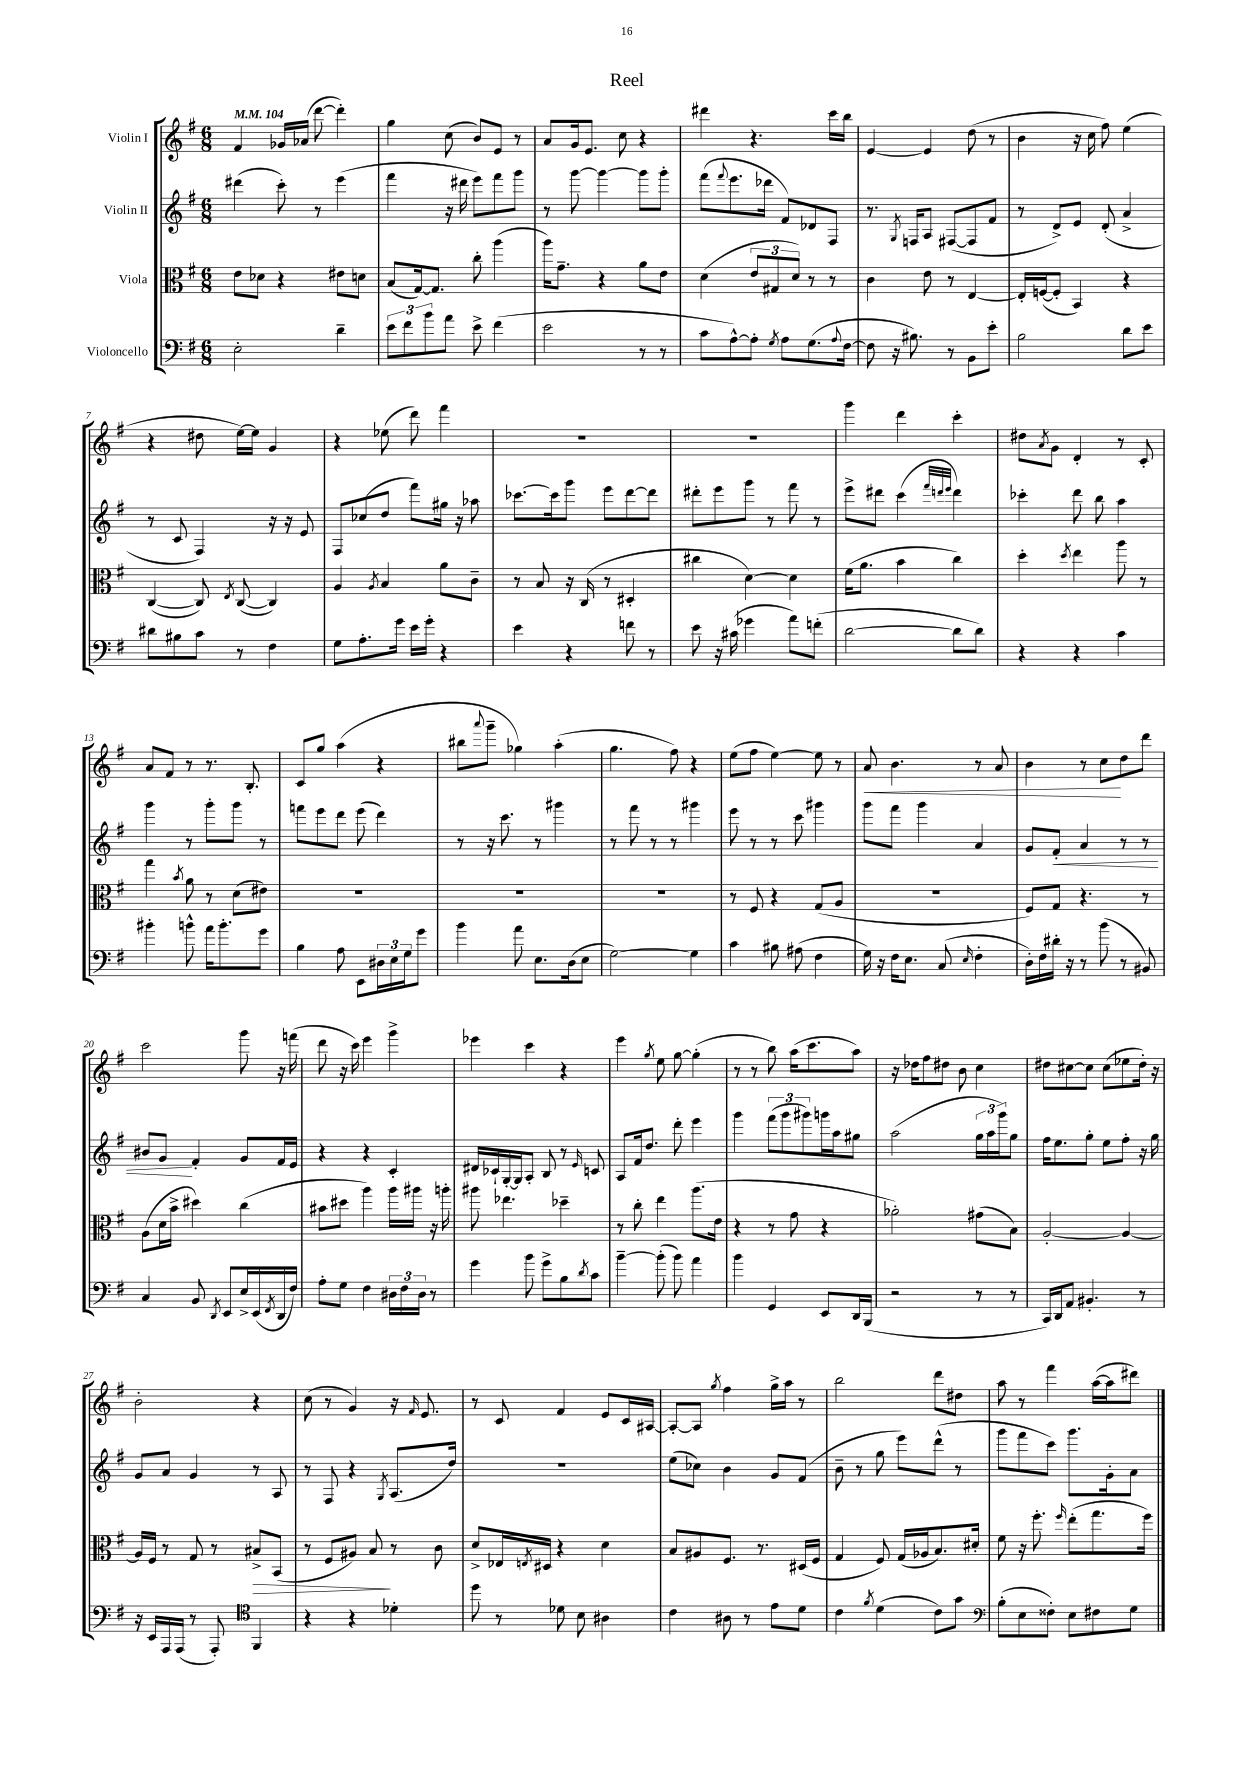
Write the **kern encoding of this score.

**kern	**kern	**dynam	**kern	**dynam	**kern	**dynam
*part4	*part3	*part3	*part2	*part2	*part1	*part1
*staff4	*staff3	*staff3	*staff2	*staff2	*staff1	*staff1
*I"Violoncello	*I"Viola	*	*I"Violin II	*	*I"Violin I	*
*clefF4	*clefC3	*	*clefG2	*	*clefG2	*
*k[f#]	*k[f#]	*	*k[f#]	*	*k[f#]	*
*M6/8	*M6/8	*	*M6/8	*	*M6/8	*
*MM104	*MM104	*	*MM104	*	*MM104	*
=1	=1	=1	=1	=1	=1	=1
2E'\	8e\L	.	(4ddd#X\	.	4f#/	.
.	8d-X\J	.	.	.	.	.
.	4r	.	8ccc'\)	.	16g-X/LL	.
.	.	.	.	.	(16a-X/JJ	.
.	.	.	8r	.	[8ddd\	.
4d~\	8e#X\L	.	(4eee\	.	4ddd'\])	.
.	8dn\J	.	.	.	.	.
=2	=2	=2	=2	=2	=2	=2
12e\L	(8B/L	.	4fff#\	.	4gg\	.
12f#\	.	.	.	.	.	.
.	[16G/k)	.	.	.	.	.
12b\	.	.	.	.	.	.
.	8.G/J]	.	.	.	.	.
8a\J	.	.	16r	.	(8cc\	.
.	.	.	16ddd#X\	.	.	.
8e^\	8cc'\	.	8eee\L)	.	8b/L)	.
(4f#\	(4aa\	.	8fff#\	.	8e/J	.
.	.	.	8ggg\J	.	8r	.
=3	=3	=3	=3	=3	=3	=3
2e\	16aa\KL)	.	8r	.	8a/L	.
.	8.g~\J	.	.	.	.	.
.	.	.	[8ggg\	.	16g/k	.
.	.	.	.	.	8.e/J	.
.	4r	.	4ggg\_	.	.	.
.	.	.	.	.	8cc\	.
8r	8a\L	.	8ggg\L]	.	4r	.
8r	8e\J	.	8ggg'\J	.	.	.
=4	=4	=4	=4	=4	=4	=4
8c\L	(4d\	.	(8fff#\L	.	4ddd#X\	.
.	.	.	8qqfff#/	.	.	.
[8A^^\)	.	.	8.eee\	.	.	.
8A'\J]	12e/L	.	.	.	4.r	.
.	.	.	16ddd-X\Jk	.	.	.
.	12G#X/	.	.	.	.	.
8qG/	.	.	.	.	.	.
8A\L	.	.	8f#/L)	.	.	.
.	12d/J)	.	.	.	.	.
(8.G\	8r	.	8d-X/	.	.	.
.	8r	.	8F#/J	.	16ccc\LL	.
8qqA/	.	.	.	.	.	.
[16F#\Jk	.	.	.	.	16bb\JJ	.
=5	=5	=5	=5	=5	=5	=5
8F#\]	4c\	.	8.r	.	[4e/	.
16r	.	.	.	.	.	.
.	.	.	8qG/	.	.	.
8.B#X\)	.	.	16Fn/KL	.	.	.
.	8e\	.	8A/J	.	4e/]	.
8r	8r	.	([8F#X/L	.	.	.
8BB\L	[4E/	.	8F#/]	.	(8dd\	.
8e'\J	.	.	8f#/J	.	8r	.
=6	=6	=6	=6	=6	=6	=6
2B\	16E'/LL]	.	8r	.	4b\	.
.	([16Fn/J	.	.	.	.	.
.	8F'/J]	.	8d^/L)	.	.	.
.	4BB/)	.	8e/J	.	16r	.
.	.	.	.	.	16cc\	.
.	.	.	(8d'/	.	8ff#\)	.
8d\L	4r	.	4a^/	.	(4ee\	.
8e\J	.	.	.	.	.	.
!!LO:LB:g=z
=7	=7	=7	=7	=7	=7	=7
8d#X\L	([4C/	.	8r	.	4r	.
8B#X\	.	.	8c/	.	.	.
8c\J	8C/])	.	4F#/)	.	8dd#X\	.
.	8qE/	.	.	.	.	.
8r	([8C/	.	.	.	[16ee\LL)	.
.	.	.	.	.	16ee\JJ]	.
4F#\	4C/])	.	16r	.	4g/	.
.	.	.	16r	.	.	.
.	.	.	8e/	.	.	.
=8	=8	=8	=8	=8	=8	=8
8G\L	4A/	.	8F#/L	.	4r	.
8.A'\	.	.	(8cc-X/	.	.	.
.	8qA/	.	.	.	.	.
.	4B/	.	8dd/J	.	(8ee-X\	.
16g\Jk	.	.	.	.	.	.
16e\LL	.	.	8fff#\L)	.	8ddd\)	.
16g'\JJ	.	.	.	.	.	.
4r	8a\L	.	16gg#X\Jk	.	4fff#\	.
.	.	.	16r	.	.	.
.	8c~\J	.	8aa-X\	.	.	.
=9	=9	=9	=9	=9	=9	=9
4e\	8r	.	[8.ccc-X\L	.	2.r	.
.	8B/	.	.	.	.	.
.	.	.	16ccc-\k]	.	.	.
4r	16r	.	8ggg\J	.	.	.
.	(16C/	.	.	.	.	.
.	8r	.	8eee\L	.	.	.
8fn\	4D#X'/	.	[8ddd\	.	.	.
8r	.	.	8ddd\J]	.	.	.
=10	=10	=10	=10	=10	=10	=10
8e\	4cc#X\	.	8ddd#X'\L	.	2.r	.
16r	.	.	8eee\	.	.	.
(16c#X\	.	.	.	.	.	.
4g-X\	[4d\)	.	8ggg\J	.	.	.
.	.	.	8r	.	.	.
8a\L)	4d\]	.	8fff#\	.	.	.
(8fn'\J	.	.	8r	.	.	.
=11	=11	=11	=11	=11	=11	=11
[2d\	(16f#\KL	.	8eee^\L	.	4ggg\	.
.	8.a\J	.	.	.	.	.
.	.	.	8ddd#X\J	.	.	.
.	4b\	.	(4ccc\	.	4ddd\	.
.	.	.	32qqfff#/LLL	.	.	.
.	.	.	32qqdddn/	.	.	.
.	.	.	32qqeee/JJJ	.	.	.
8d\L]	4cc\)	.	4ddd\)	.	4ccc'\	.
8d\J)	.	.	.	.	.	.
=12	=12	=12	=12	=12	=12	=12
4r	4dd'\	.	4ccc-X'\	.	8dd#X\L	.
.	.	.	.	.	8qa/	.
.	.	.	.	.	8g\J	.
.	8qdd/	.	.	.	.	.
4r	4ee\	.	8ddd\	.	4d'/	.
.	.	.	8bb\	.	.	.
4c\	8aa\	.	4aa\	.	8r	.
.	8r	.	.	.	8c'/	.
!!LO:LB:g=z
=13	=13	=13	=13	=13	=13	=13
4b#X'\	4gg\	.	4ggg\	.	8a/L	.
.	.	.	.	.	8f#/J	.
.	8qb/	.	.	.	.	.
8bn^^\	8a\	.	8r	.	8r	.
16a\KL	8r	.	8ggg'\L	.	8.r	.
8.b'\	.	.	.	.	.	.
.	(8d\L	.	8ggg\J	.	.	.
.	.	.	.	.	8.B'/	.
8g\J	8e#X\J)	.	8r	.	.	.
=14	=14	=14	=14	=14	=14	=14
4B\	2.r	.	8fffn\L	.	8c/L	.
.	.	.	8eee\	.	8gg/J	.
8A\	.	.	8ddd\J	.	(4aa\	.
8EE\L	.	.	(8eee\	.	.	.
24D#X\L	.	.	4ddd\)	.	4r	.
24E\	.	.	.	.	.	.
24G\J	.	.	.	.	.	.
8g\J	.	.	.	.	.	.
=15	=15	=15	=15	=15	=15	=15
4b\	2.r	.	8r	.	8bb#X\L	.
.	.	.	.	.	8qqaaa/	.
.	.	.	16r	.	8ggg~\J	.
.	.	.	8.ccc\	.	.	.
8a\	.	.	.	.	4gg-X\)	.
8.E\L	.	.	8r	.	.	.
.	.	.	4ggg#X\	.	(4aa'\	.
(16D\k	.	.	.	.	.	.
8E\J	.	.	.	.	.	.
=16	=16	=16	=16	=16	=16	=16
[2G\)	2.r	.	8r	.	4.gg\	.
.	.	.	8fff#\	.	.	.
.	.	.	8r	.	.	.
.	.	.	8r	.	8ff#\)	.
4G\]	.	.	4ggg#X\	.	4r	.
=17	=17	=17	=17	=17	=17	=17
4c\	8r	.	8eee\	.	(8ee\L	.
.	8F#/	.	8r	.	8ff#\J	.
8B#X\	4r	.	8r	.	[4ee\)	.
(8A#X\	.	.	8ccc\	.	.	.
4F#\	(8G/L	.	4ggg#X\	.	8ee\]	.
.	8A/J	.	.	.	8r	.
=18	=18	=18	=18	=18	=18	=18
!	!	!	!	!	!	!LO:HP:b
16G\)	2.r	.	8ggg\L	.	8a/	<
16r	.	.	.	.	.	.
16F#\KL	.	.	8fff#\J	.	4.b\	.
8.E\J	.	.	.	.	.	.
.	.	.	4ggg\	.	.	.
(8C/	.	.	.	.	.	.
16qqE/	.	.	.	.	.	.
4F#'\	.	.	4a/	.	8r	.
.	.	.	.	.	8a/	.
=19	=19	=19	=19	=19	=19	=19
16D'\LL)	8F#/L)	.	8g/L	.	4b\	.
16F#\	.	.	.	.	.	.
!	!	!	!	!LO:HP:b	!	!
16d#X'\JJ	8G/J	.	8f#'/J	<	.	.
16r	.	.	.	.	.	.
8r	4.r	.	4a/	.	8r	.
(8b\	.	.	.	.	8cc\L	.
8r	.	.	8r	.	8dd\	[
8BB#X/)	8r	.	8r	.	8ddd\J	.
!!LO:LB:g=z
=20	=20	=20	=20	=20	=20	=20
4C/	(8A\L	.	8b#X/L	.	2ccc\	.
.	16d\L	.	8g/J	.	.	.
.	16b^\JJ	.	.	.	.	.
8BB/	4dd#X\)	.	4f#'/	[	.	.
8qDD/	.	.	.	.	.	.
8EE/L	.	.	.	.	.	.
16E^/L	(4cc\	.	8g/L	.	8ggg\	.
(16EE/	.	.	.	.	.	.
8qFF#/	.	.	.	.	.	.
16DD/	.	.	16f#/L	.	16r	.
16F#/JJ)	.	.	16e/JJ	.	(16fffn\	.
=21	=21	=21	=21	=21	=21	=21
8A'\L	8b#X\L	.	4r	.	8ddd\	.
8G\J	8dd#X\J	.	.	.	16r	.
.	.	.	.	.	16ccc\)	.
4F#\	4aa\)	.	4r	.	4eee\	.
24D#X\LL	16aa\LL	.	4c'/	.	4ggg^\	.
24F#\	.	.	.	.	.	.
.	16aa#X\JJ	.	.	.	.	.
24D#\JJ	.	.	.	.	.	.
8r	16r	.	.	.	.	.
.	16aan'\	.	.	.	.	.
=22	=22	=22	=22	=22	=22	=22
4g\	8aa#X\	.	16d#X/LL	.	4eee-X\	.
.	.	.	16c-X`/	.	.	.
.	4.ee-X\	.	[16G'/	.	.	.
.	.	.	16G/J]	.	.	.
8b\	.	.	8A'/J	.	4ccc\	.
8g^\L	.	.	8B/	.	.	.
8B\	4dd-X~\	.	8r	.	4r	.
8qd/	.	.	16qqe/	.	.	.
8c\J	.	.	8cn/	.	.	.
=23	=23	=23	=23	=23	=23	=23
[4b~\	8r	.	8A/L	.	4eee\	.
.	8cc'\	.	16f#/k	.	.	.
.	.	.	8.dd/J	.	.	.
.	.	.	.	.	8qgg/	.
(8b'\]	4ee\	.	.	.	8ee\	.
8b\)	.	.	8ddd'\	.	[8gg\	.
4a\	(8.aa\L	.	4eee\	.	(4gg'\]	.
.	16e\Jk	.	.	.	.	.
=24	=24	=24	=24	=24	=24	=24
4b\	4r	.	4ggg\	.	8r	.
.	.	.	.	.	8r	.
4GG/	8r	.	(12fff#\L	.	8bb\)	.
.	.	.	12ggg\	.	.	.
.	8g\	.	.	.	(16aa\KL	.
.	.	.	12ggg#X\)	.	.	.
.	.	.	.	.	8.ccc\	.
8EE/L	4r	.	16gggn\L	.	.	.
.	.	.	16aa\J	.	.	.
16DD/L	.	.	8gg#X\J	.	8aa\J)	.
(16BBB/JJ	.	.	.	.	.	.
=25	=25	=25	=25	=25	=25	=25
2r	2a-X'\)	.	(2aa\	.	16r	.
.	.	.	.	.	16dd-X\KL	.
.	.	.	.	.	8ff#\	.
.	.	.	.	.	8dd#X\J	.
.	.	.	.	.	8b\	.
8r	(8g#X\L	.	24gg\LL	.	4cc\	.
.	.	.	24aa\	.	.	.
.	.	.	24ggg\J)	.	.	.
8r	8B\J)	.	8gg\J	.	.	.
=26	=26	=26	=26	=26	=26	=26
16CC/LL)	[2A'/	.	16ff#\KL	.	8dd#X\L	.
16DD/J	.	.	8.ee\	.	.	.
8AA/J	.	.	.	.	[8cc#X\	.
4.BB#X'/	.	.	8gg'\J	.	8cc#\J]	.
.	.	.	8ee\L	.	(8cc#\L	.
.	4A/_	.	8ff#'\J	.	8ee-X\	.
8r	.	.	16r	.	16dd#'\Jk)	.
.	.	.	16gg\	.	16r	.
!!LO:LB:g=z
=27	=27	=27	=27	=27	=27	=27
16r	16A/LL]	.	8g/L	.	2b'\	.
16EE/LL	16F#/JJ	.	.	.	.	.
16AAA/	8r	.	8a/J	.	.	.
(16AAA/JJ	.	.	.	.	.	.
8r	8G/	.	4g/	.	.	.
8AAA'/)	8r	.	.	.	.	.
*clefC4	*	*	*	*	*	*
!	!	!LO:HP:b	!	!	!	!
4FF#/	8B#X^/L	>	8r	.	4r	.
.	(8BB/J	.	8A/	.	.	.
=28	=28	=28	=28	=28	=28	=28
4r	8r	.	8r	.	(8cc\	.
.	8F#/L	.	8F#/	.	8r	.
4r	8A#X/J)	.	4r	.	4g/)	.
.	8B/	.	.	.	.	.
.	.	.	8qG/	.	.	.
4d-X'\	8r	]	(8.A/L	.	16r	.
.	.	.	.	.	16qqf#/	.
.	.	.	.	.	8.e/	.
.	8c\	.	.	.	.	.
.	.	.	16dd/Jk)	.	.	.
=29	=29	=29	=29	=29	=29	=29
8dd\	8d^/L	.	2.r	.	8r	.
8r	16E-X/L	.	.	.	8c/	.
.	8qEn/	.	.	.	.	.
.	16D#X/JJ	.	.	.	.	.
8d-X\	4r	.	.	.	4f#/	.
8B\	.	.	.	.	.	.
4A#X\	4d\	.	.	.	8e/L	.
.	.	.	.	.	16c/L	.
.	.	.	.	.	[16A#X/JJ	.
=30	=30	=30	=30	=30	=30	=30
4c\	8B/L	.	(8ee\L	.	8A#'/L_	.
.	8A#X/	.	8cc-X\J)	.	8A#/J]	.
.	.	.	.	.	8qgg/	.
8A#X\	8.F#/J	.	4b\	.	4ff#\	.
8r	.	.	.	.	.	.
.	8.r	.	.	.	.	.
8e\L	.	.	8g/L	.	16gg^\LL	.
.	.	.	.	.	16aa\JJ	.
8d\J	(16D#X/LL	.	(8f#/J	.	8r	.
.	16F#/JJ	.	.	.	.	.
=31	=31	=31	=31	=31	=31	=31
4c\	4G/	.	8b~\	.	2bb\	.
.	.	.	8r	.	.	.
8qf#/	.	.	.	.	.	.
(4d\	8F#/)	.	8gg\	.	.	.
.	(16G/LL	.	8eee\L)	.	.	.
.	16A-X/J	.	.	.	.	.
8c\L)	8.B/)	.	(8ddd^^\J	.	8ddd\L	.
8g\J	.	.	8r	.	8dd#X\J	.
.	16d#X'/Jk	.	.	.	.	.
=32	=32	=32	=32	=32	=32	=32
*clefF4	*	*	*	*	*	*
(8B'\L	8f#\	.	8ggg\L	.	8aa\	.
8E\	16r	.	8fff#\	.	8r	.
.	8.ff#'\	.	.	.	.	.
8F##X'\J)	.	.	8ccc\J)	.	4fff#\	.
.	16qqff#/	.	.	.	.	.
8E\L	(8ee'\L	.	8.ggg\L	.	.	.
8F#X\	8.gg\	.	.	.	([16aa\LL	.
.	.	.	16g'\k	.	16aa\J]	.
8G\J	.	.	8a\J	.	8ddd#X\J)	.
.	16ff#\Jk)	.	.	.	.	.
==	==	==	==	==	==	==
*-	*-	*-	*-	*-	*-	*-
